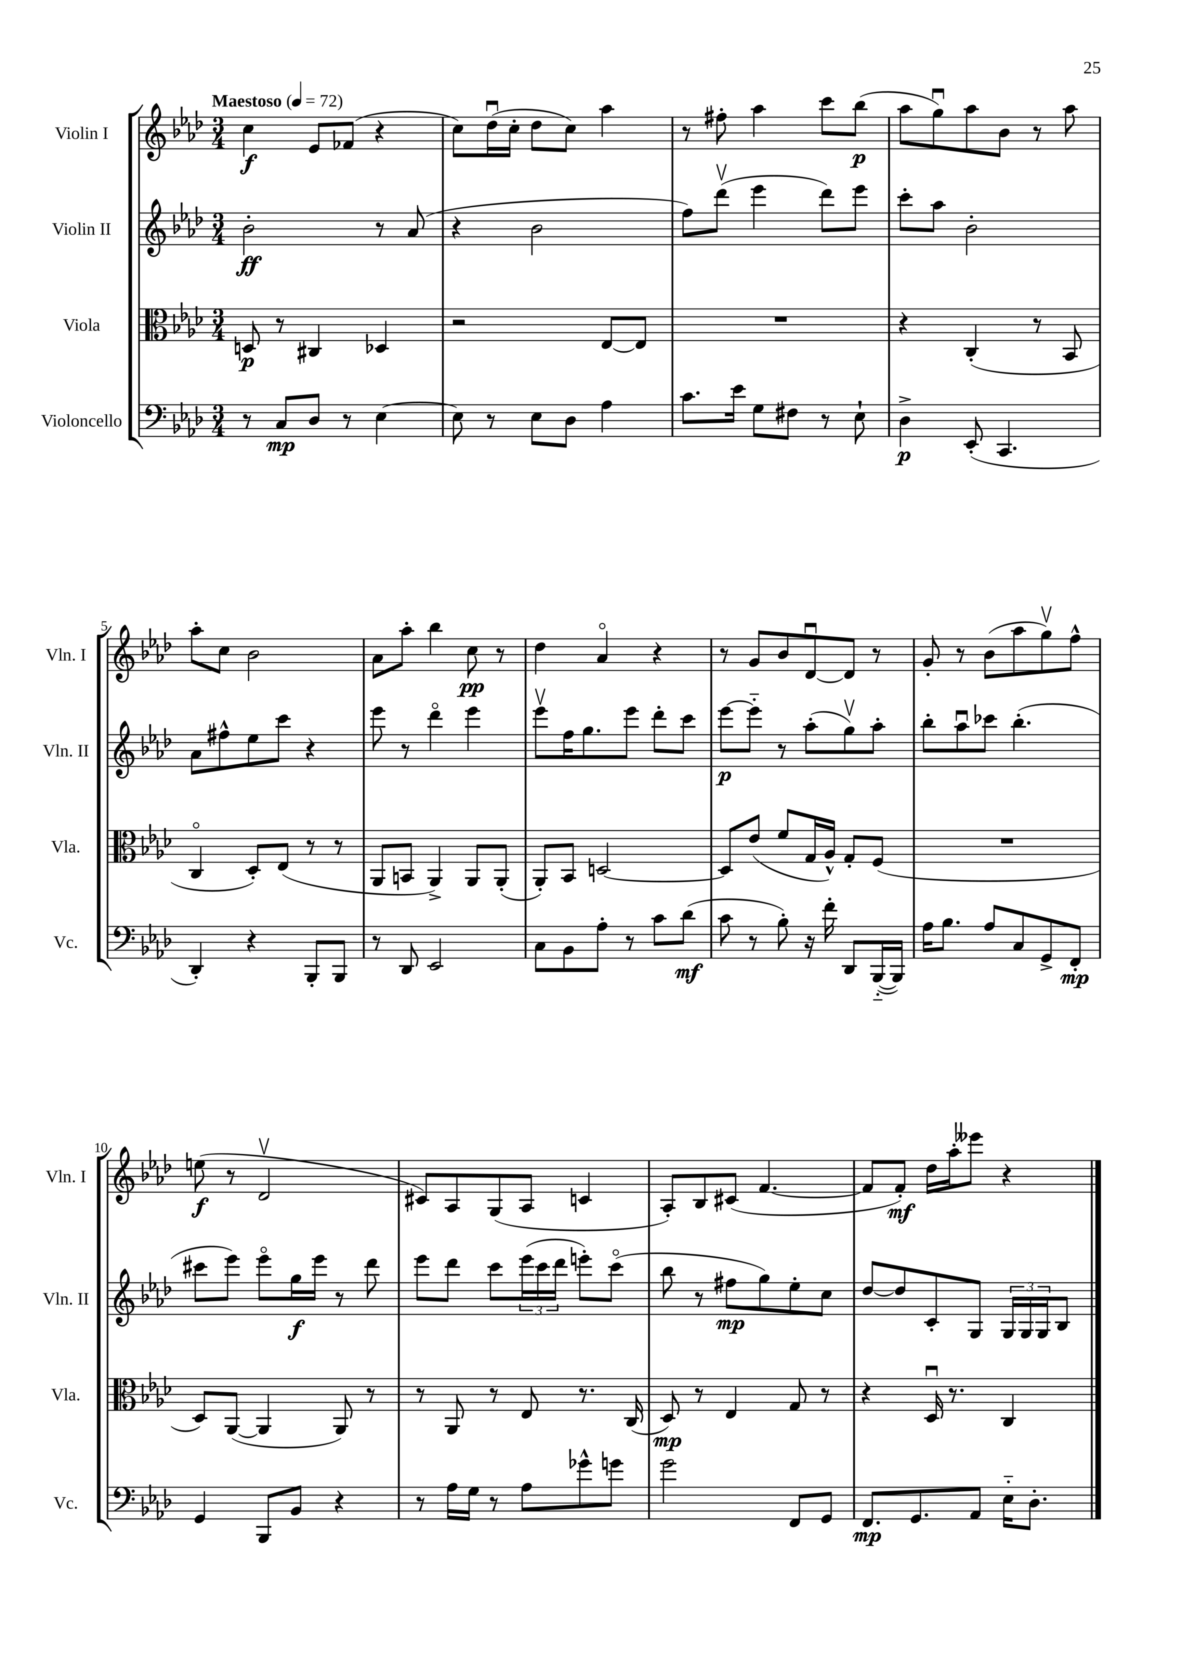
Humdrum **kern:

**kern	**kern	**kern	**kern
*staff4	*staff3	*staff2	*staff1
*clefF4	*clefC3	*clefG2	*clefG2
*k[b-e-a-d-]	*k[b-e-a-d-]	*k[b-e-a-d-]	*k[b-e-a-d-]
*M3/4	*M3/4	*M3/4	*M3/4
*MM72	*MM72	*MM72	*MM72
8r	8D	2b-'	4cc
8C	8r	.	.
8D-	4C#	.	8e-
8r	.	.	(8f-
[4E-	4D-	8r	4r
.	.	(8a-	.
=	=	=	=
8E-]	2r	4r	8cc)
8r	.	.	(16dd-u
.	.	.	16cc'
8E-	.	2b-	8dd-
8D-	.	.	8cc)
4A-	[8E-	.	4aa-
.	8E-]	.	.
=	=	=	=
8.c	2.r	8ff)	8r
.	.	(8ddd-v	8ff#'
16e-	.	.	.
8G	.	4eee-	4aa-
8F#	.	.	.
8r	.	8ddd-)	8ccc
8E-`	.	8eee-	(8bb-
=	=	=	=
4D-^	4r	8ccc'	8aa-
.	.	8aa-	8ggu)
(8EE-'	(4C'	2b-'	8aa-
4.CC	.	.	8b-
.	8r	.	8r
.	8BB-	.	8aa-
=	=	=	=
4DD-')	4Co	8a-	8aa-'
.	.	8ff#^^	8cc
4r	8D-')	8ee-	2b-
.	(8E-	8ccc	.
8BBB-'	8r	4r	.
8BBB-	8r	.	.
=	=	=	=
8r	8AA-	8eee-	8a-
8DD-	8BB	8r	8aa-'
2EE-	4AA-^)	4ddd-o	4bb-
.	8AA-	4eee-	8cc
.	(8AA-'	.	8r
=	=	=	=
8C	8AA-')	8eee-v	4dd-
8BB-	8BB-	16ff	.
.	.	8.gg	.
8A-'	[2D	.	4a-o
8r	.	8eee-	.
8c	.	8ddd-'	4r
(8d-	.	8ccc	.
=	=	=	=
8c	8D]	[8eee-	8r
8r	(8e-	8eee-'~]	8g
8B-')	8f	8r	8b-
16r	16G	(8aa-'	[8d-u
16f'	16A-^^)	.	.
8DD-	8G'	8ggv)	8d-]
([16BBB-'~	(8F	8aa-'	8r
16BBB-])	.	.	.
=	=	=	=
16A-	2.r	8bb-'	8g'
8.B-	.	.	.
.	.	8aa-u	8r
8A-	.	8ccc-	(8b-
8C	.	(4.bb-'	8aa-
8GG^	.	.	8ggv)
8FF'	.	.	8ff^^
=	=	=	=
4GG	8D-)	8ccc#	(8ee
.	([8AA-	8eee-)	8r
8BBB-	4AA-]	8eee-o	2d-v
8BB-	.	16gg	.
.	.	16eee-	.
4r	8AA-)	8r	.
.	8r	8ddd-	.
=	=	=	=
8r	8r	8eee-	8c#)
16A-	8AA-	8ddd-	8A-
16G	.	.	.
8r	8r	8ccc	(8G
8A-	8E-	(24eee-	8A-
.	.	24ccc	.
.	.	24ddd-	.
8g-^^	8.r	8eee')	4c
8g	.	(8ccco	.
.	(16C	.	.
=	=	=	=
2g	8D-)	8bb-	8A-')
.	8r	8r	8B-
.	4E-	8ff#	(8c#
.	.	8gg)	[4.f
8FF	8G	8ee-'	.
8GG	8r	8cc	.
=	=	=	=
8.FF	4r	[8dd-	8f]
.	.	8dd-]	8f')
8.GG	.	.	.
.	16D-u	8c'	16dd-
.	8.r	.	16aa-'
8AA-	.	8G	8eee--
16E-'~	4C	24G	4r
.	.	24G	.
8.D-'	.	.	.
.	.	24G	.
.	.	8B-	.
==	==	==	==
*-	*-	*-	*-
